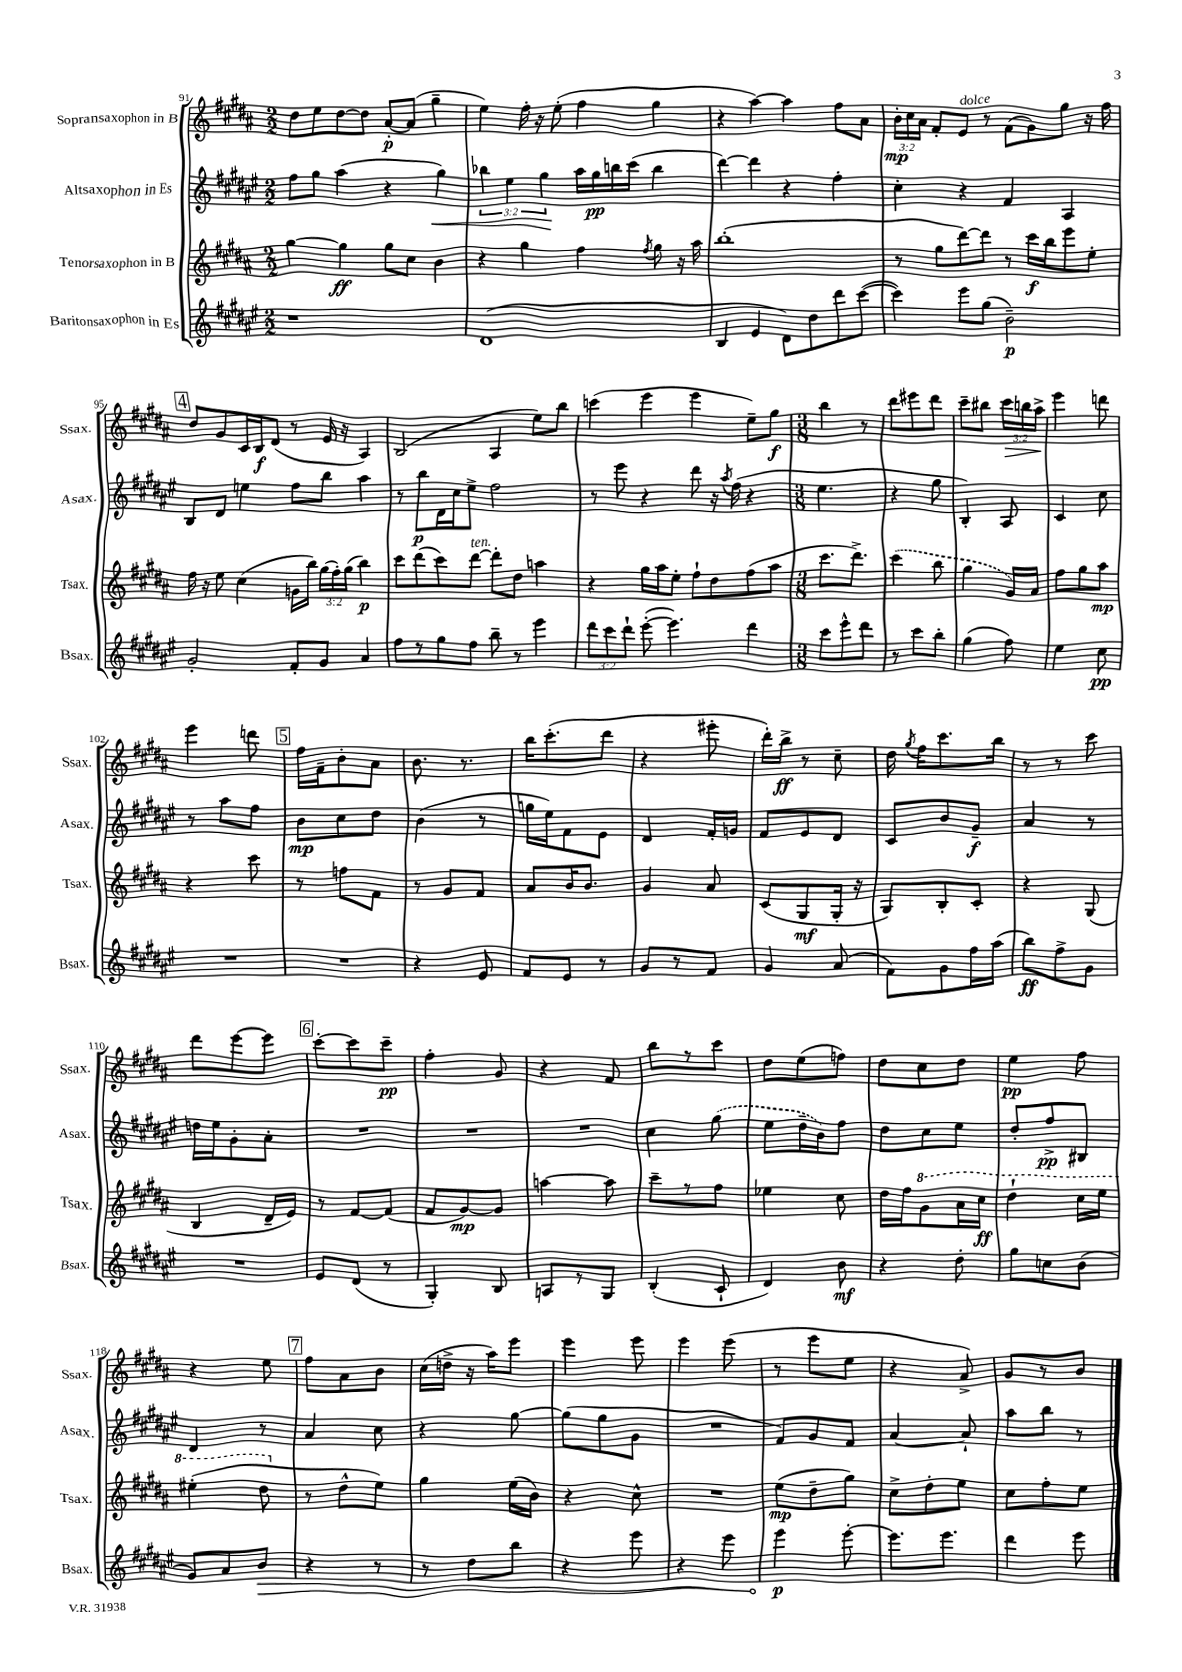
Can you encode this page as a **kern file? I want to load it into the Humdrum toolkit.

**kern	**kern	**kern	**kern
*staff4	*staff3	*staff2	*staff1
*clefG2	*clefG2	*clefG2	*clefG2
*k[f#c#g#d#a#e#]	*k[f#c#g#d#a#]	*k[f#c#g#d#a#e#]	*k[f#c#g#d#a#]
*M2/2	*M2/2	*M2/2	*M2/2
1r	[4gg#	8ff#	8dd#
.	.	8gg#	8ee
.	4gg#]	(4aa#	[8dd#
.	.	.	8dd#]
.	8gg#	4r	[8a#'
.	8cc#	.	(8a#]
.	4b	4gg#)	4gg#~
=	=	=	=
(1d#	4r	6bb-	4ee)
.	.	6ee#	.
.	4gg#	.	16ff#'
.	.	.	16r
.	.	6gg#	.
.	.	.	(8ee'
.	4ff#	16aa#	4ff#
.	.	16gg#	.
.	.	16bb	.
.	.	(16ccc#	.
.	8qff#	.	.
.	8gg#	4bb	4gg#
.	16r	.	.
.	16aa#	.	.
=	=	=	=
4B	(1bb'	[4ddd#)	4r
4e#	.	4ddd#]	[4aa#)
8d#)	.	4r	4aa#]
8dd#	.	.	.
8ddd#	.	4ff#'	8ff#
([8ccc#	.	.	8a#
=	=	=	=
4ccc#])	8r	4cc#'	24b'
.	.	.	24cc#
.	.	.	24a#
.	8gg#	.	8f#'
8eee#	[8ddd#)	4r	8e
(8gg#	8ddd#]	.	8r
2b~)	8r	4f#	(8f#
.	16ccc#	.	8g#)
.	16bb	.	.
.	8eee	4A#	8gg#
.	8ee'	.	16r
.	.	.	16ff#
=	=	=	=
2g#'	16ff#	8B	8dd#
.	16r	.	.
.	8ee	8d#	8g#
.	(4cc#	4ee	16c#
.	.	.	16B
.	.	.	(8d#
8f#'	16g	8ff#	8r
.	16bb)	.	.
8g#	(24gg#	8bb	16e
.	24ff#')	.	.
.	.	.	16r
.	(24gg#	.	.
4a#	4bb)	4aa#	4A#)
=	=	=	=
8ff#	8ccc#	8r	(2B
8r	(8ddd#	8bb	.
8gg#	8ccc#)	16d#	.
.	.	16cc#	.
8ff#	[8ddd#	8ee#^	.
8bb~	8ddd#']	2ff#	4A#
8r	8dd#	.	.
4eee#	4aa	.	8ee)
.	.	.	8bb
=	=	=	=
12ddd#	4r	8r	(4ccc
12ccc#	.	.	.
.	.	8eee#	.
12ddd#`	.	.	.
([8eee#'	16gg#	4r	4eee
.	16aa#	.	.
4.eee#])	8ee'	.	.
.	8ff#`	8ddd#	4eee
.	8dd#	16r	.
.	.	8qaa#	.
.	.	(16ff#	.
4ddd#	(8ff#	4r	8ee~)
.	8aa#	.	8gg#
=	=	=	=
*M3/8	*M3/8	*M3/8	*M3/8
8ccc#	8.ccc#	4.ee#	4bb
8eee#^^	.	.	.
.	8.ddd#^)	.	.
8ddd#	.	.	8r
=	=	=	=
8r	(4ccc#	4r	8ddd#
8ccc#	.	.	8eee#
8bb'	8bb	8gg#	8ddd#
=	=	=	=
(4gg#	4gg#	4B')	8ccc#~
.	.	.	8bb#
8ff#)	16g#)	8A#	24ccc#
.	.	.	24bb
.	16a#	.	.
.	.	.	24aa#^
=	=	=	=
4ee#	8ff#	4c#	4eee
.	8gg#	.	.
8cc#	8aa#	8cc#	8ddd
=	=	=	=
4.r	4r	8r	4eee
.	.	8aa#	.
.	8ccc#	8ff#	8ddd
=	=	=	=
4.r	8r	8b	16ff#
.	.	.	16f#~
.	8ff	8cc#	8b'
.	8f#	8dd#	8a#
=	=	=	=
4r	8r	(4b	8.b
.	8g#	.	.
.	.	.	8.r
8e#	8f#	8r	.
=	=	=	=
8f#	8a#	16gg	16bb
.	.	16ee#)	(8.ccc#'
8e#	16b	8f#	.
.	8.b	.	.
8r	.	8e#	8ddd#
=	=	=	=
8g#	4g#	4d#	4r
8r	.	.	.
8f#	8a#	16f#'	8eee#'
.	.	16g	.
=	=	=	=
4g#	(8c#	8f#	16ddd#')
.	.	.	16bb^
.	8G#	8e#	8r
(8a#	16G#'	8d#	8cc#~
.	16r	.	.
=	=	=	=
8f#)	8G#)	8c#	16dd#
.	.	.	8qgg#
.	.	.	16ff#
8g#	8B'	8b	8.ccc#
16ff#	8c#'	8g#~	.
(16aa#	.	.	16bb
=	=	=	=
8bb)	4r	4a#	8r
8ff#^	.	.	8r
8g#	(8G#	8r	8ccc#
=	=	=	=
4.r	4B	16dd	8ddd#
.	.	16ee#	.
.	.	8g#'	[8eee
.	16d#~	8a#'	8eee]
.	16e)	.	.
=	=	=	=
8e#	8r	4.r	[8ccc#'
(8d#	[8f#	.	8ccc#]
8r	(8f#]	.	8ccc#~
=	=	=	=
4G#')	8f#	4.r	4ff#'
.	[8g#)	.	.
8B	8g#]	.	8g#
=	=	=	=
8A	[4aa	4.r	4r
8r	.	.	.
8G#	8aa]	.	8f#
=	=	=	=
(4B'	8ccc#~	4cc#	8bb
.	8r	.	8r
8c#`	8ff#	(8gg#	8ccc#
=	=	=	=
4d#)	4ee-	8ee#	8dd#
.	.	16dd#~	(8ee
.	.	16b)	.
8b	8cc#	8ff#	8ff)
=	=	=	=
4r	16dd#	8dd#	8dd#
.	16ff#	.	.
.	8gg#	8cc#	8cc#
8dd#'	16aa#	8ee#	8dd#
.	16ccc#	.	.
=	=	=	=
8gg#	4ddd#`	8dd#'	4ee
8cc	.	8ff#^	.
(8b	16ccc#	8B#	8ff#
.	16eee	.	.
=	=	=	=
8g#)	(4eee#'	4d#	4r
8a#	.	.	.
8b	8ddd#	8r	8ee
=	=	=	=
4r	8r	4a#	8ff#
.	8dd#^^	.	8a#
8r	8ee)	8cc#	8b
=	=	=	=
8r	4gg#	4r	(16cc#
.	.	.	16dd^
8dd#	.	.	16r
.	.	.	16aa#)
8bb	(16ee	[8gg#	8eee
.	16b)	.	.
=	=	=	=
4r	4r	(8gg#]	4eee
.	.	8gg#	.
8eee#	8cc#^^	8g#	8eee
=	=	=	=
4r	4.r	4.r	4eee
8eee#	.	.	(8eee
=	=	=	=
4eee#	(8ee	8f#)	8r
.	8dd#~	8g#	8eee
[8eee#'	8gg#)	8f#	8ee
=	=	=	=
8.eee#]	8cc#^	[4a#	4r
.	8dd#'	.	.
8.eee#	.	.	.
.	8ee	8a#`]	8a#^)
=	=	=	=
4ddd#	8cc#	8aa#	8g#
.	8ff#'	8bb	8r
8eee#	8ee	8r	8b
==	==	==	==
*-	*-	*-	*-
